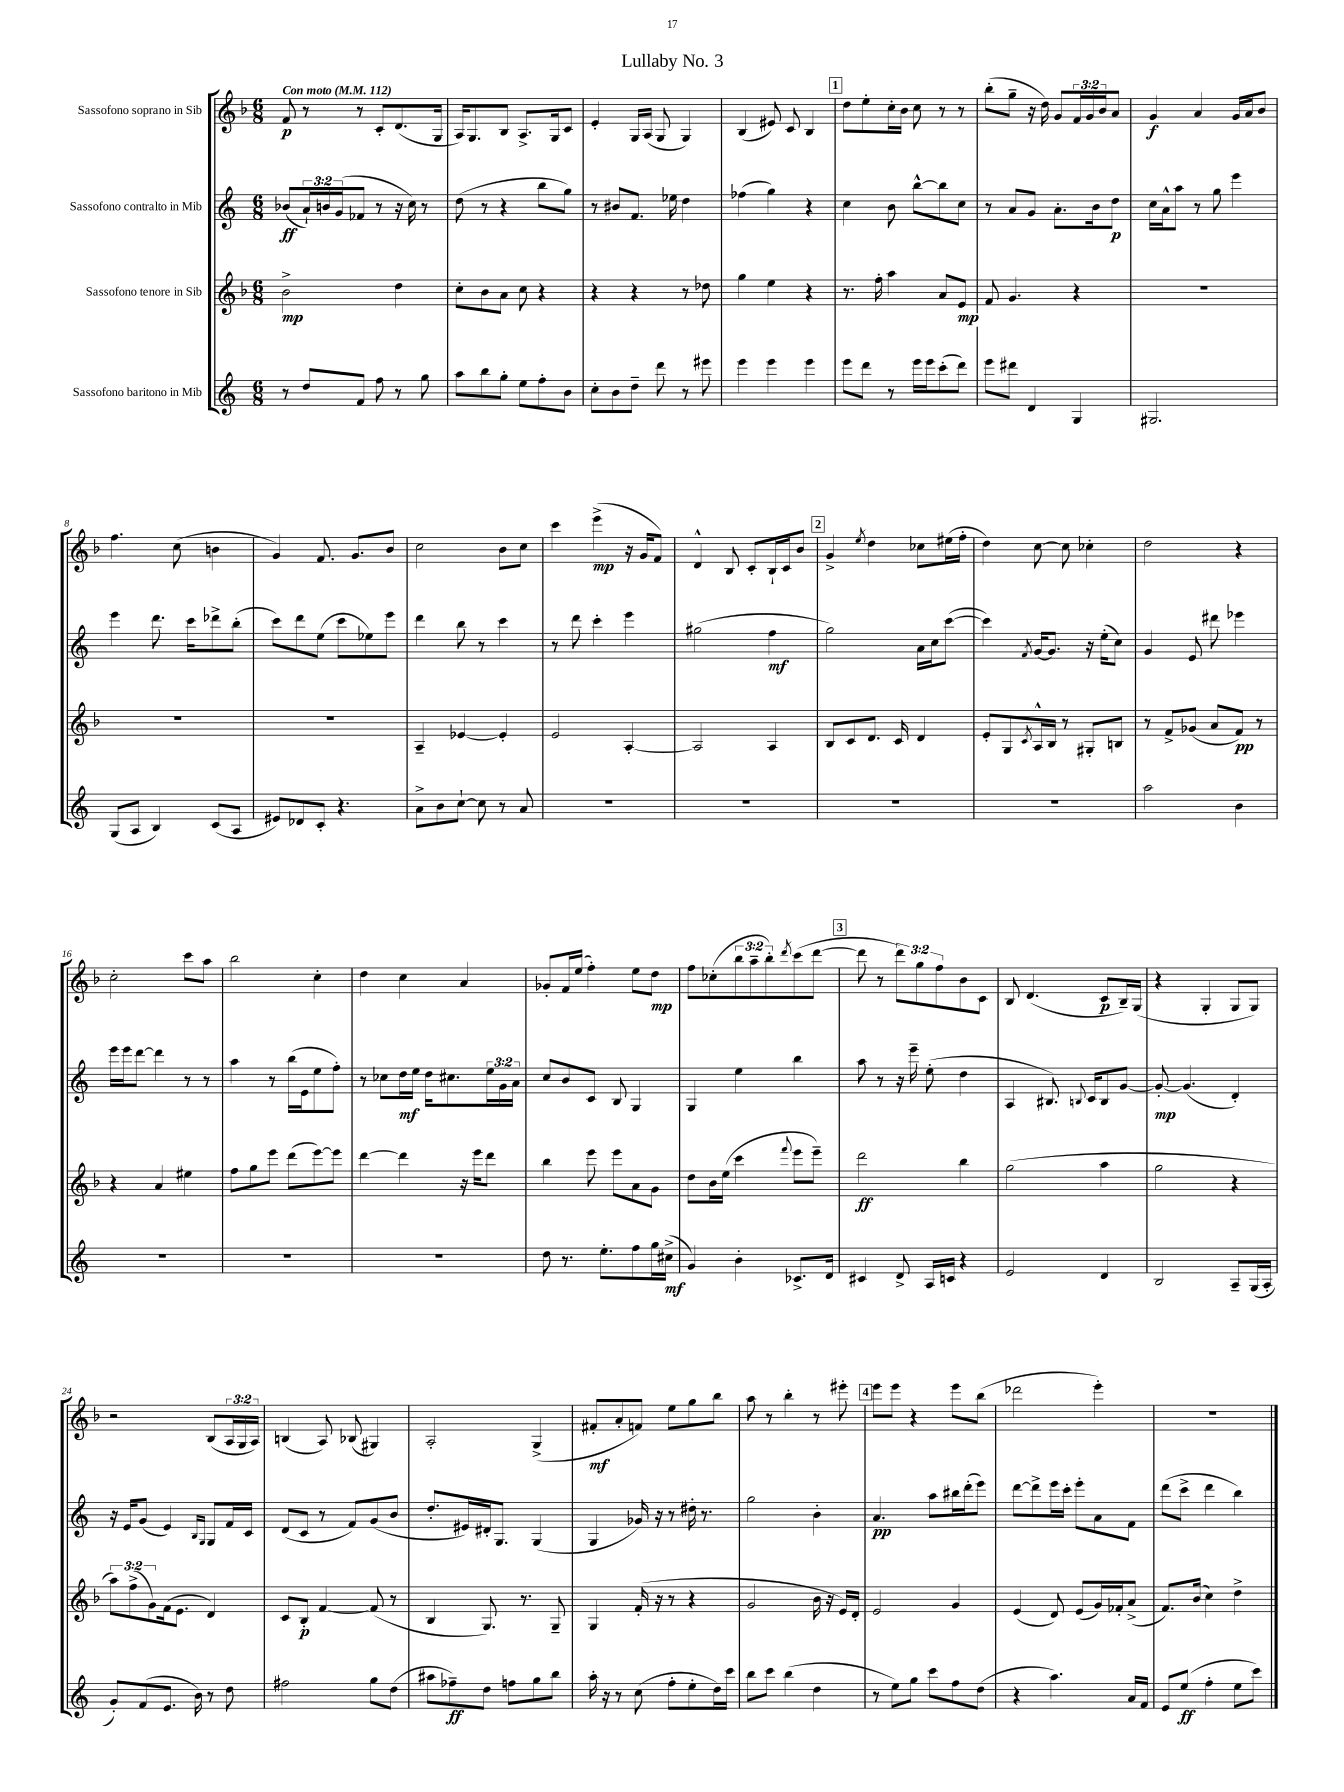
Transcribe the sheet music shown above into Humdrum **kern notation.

**kern	**kern	**kern	**kern
*staff4	*staff3	*staff2	*staff1
*clefG2	*clefG2	*clefG2	*clefG2
*k[]	*k[b-]	*k[]	*k[b-]
*M6/8	*M6/8	*M6/8	*M6/8
*MM112	*MM112	*MM112	*MM112
8r	2b-^	(8b-	8f
8dd	.	24a`)	8r
.	.	24b	.
.	.	(24g	.
8f	.	8f-	8r
8ff	.	8r	8c'
8r	4dd	16r	(8.d
.	.	16cc)	.
8gg	.	8r	.
.	.	.	16G
=	=	=	=
8aa	8cc'	(8dd	16A)
.	.	.	8.G
8bb	8b-	8r	.
8gg'	8a	4r	8B-
8ee	8cc	.	8.A^
8ff'	4r	8bb	.
.	.	.	16G
8b	.	8gg)	8c
=	=	=	=
8cc'	4r	8r	4e'
8b	.	8b#	.
8dd~	4r	8.f	16G
.	.	.	(16A
8ddd	.	.	8G
.	.	16ee-	.
8r	8r	4dd	4G)
8eee#	8dd-	.	.
=	=	=	=
4eee	4gg	(4ff-	(4B-
4eee	4ee	4gg)	8e#)
.	.	.	8c
4eee	4r	4r	4B-
=	=	=	=
8eee	8.r	4cc	8dd
8ddd	.	.	8ee'
.	16ff'	.	.
8r	4aa	8b	16cc'
.	.	.	16b-
16eee	.	[8bb^^	8cc
16eee	.	.	.
(8ccc'	8a	8bb]	8r
8ddd)	8e	8cc	8r
=	=	=	=
8eee	8f	8r	(8bb-'
8ddd#	4.g	8a	8gg~
4d	.	8g	16r
.	.	.	16dd)
.	.	8.a'	8g
4G	4r	.	24f
.	.	.	24g
.	.	16b	.
.	.	.	24b-
.	.	8dd	8a
=	=	=	=
2.G#	2.r	16cc	4g
.	.	16a^^	.
.	.	8aa	.
.	.	8r	4a
.	.	8gg	.
.	.	4eee	16g
.	.	.	16a
.	.	.	8b-
=	=	=	=
(8G	2.r	4eee	4.ff
8A	.	.	.
4B)	.	8.ddd	.
.	.	.	(8cc
.	.	16ccc	.
(8c	.	8ddd-^	4b
8A	.	(8bb'	.
=	=	=	=
8e#)	2.r	8ccc)	4g)
8d-	.	8ddd	.
8c'	.	(8ee	8.f
4.r	.	8ccc	.
.	.	.	8.g
.	.	8ee-)	.
.	.	8eee	8b-
=	=	=	=
8a^	4A~	4ddd	2cc
8b	.	.	.
[8cc`	[4e-	8bb	.
8cc]	.	8r	.
8r	4e-']	4ccc	8b-
8a	.	.	8cc
=	=	=	=
2.r	2e	8r	4ccc
.	.	8ddd	.
.	.	4ccc'	(4eee^
.	[4A'	4eee	16r
.	.	.	16g
.	.	.	8f)
=	=	=	=
2.r	2A]	(2gg#	4d^^
.	.	.	8B-
.	.	.	8c'
.	4A	4ff	16B-`
.	.	.	16c
.	.	.	8b-
=	=	=	=
2.r	8B-	2gg)	4g^
.	8c	.	.
.	.	.	8qee
.	8.d	.	4dd
.	16c	.	.
.	4d	16a	8cc-
.	.	16cc	.
.	.	([8ccc	(16ee#
.	.	.	16ff'
=	=	=	=
2.r	8e'	4ccc])	4dd)
.	8G	.	.
.	8qc	8qf	.
.	16A^^	[16g	[8cc
.	16B-	8.g]	.
.	8r	.	8cc]
.	8G#'	16r	4cc-'
.	.	(16ee'	.
.	8B	8cc)	.
=	=	=	=
2aa	8r	4g	2dd
.	8f^	.	.
.	(8g-	8e	.
.	8a	8ddd#	.
4b	8f)	4eee-	4r
.	8r	.	.
=	=	=	=
2.r	4r	16eee	2cc'
.	.	16eee	.
.	.	[8ddd	.
.	4a	4ddd]	.
.	4ee#	8r	8ccc
.	.	8r	8aa
=	=	=	=
2.r	8ff	4aa	2bb-
.	8gg	.	.
.	8eee	8r	.
.	(8ddd	(16bb	.
.	.	16e	.
.	[8eee)	8ee	4cc'
.	8eee]	8ff')	.
=	=	=	=
2.r	[4ddd	8r	4dd
.	.	8cc-	.
.	4ddd]	16dd	4cc
.	.	16ee	.
.	.	16dd	.
.	.	8.cc#	.
.	16r	.	4a
.	16eee	.	.
.	8ddd	24ee	.
.	.	24g	.
.	.	24a	.
=	=	=	=
8dd	4bb-	8cc	8g-'
8.r	.	8b	16f
.	.	.	(16ee
.	8eee	8c	4ff')
8.ee'	.	.	.
.	8eee	8B	.
8ff	8a	4G	8ee
16gg	8g	.	8dd
(16cc#^	.	.	.
=	=	=	=
4g)	8dd	4G	8ff
.	16b-	.	(8cc-'
.	(16ee	.	.
4b'	4ccc	4ee	12bb-
.	.	.	12aa~
.	.	.	12bb-')
.	8qqfff	.	8qddd
8.c-^	8eee	4bb	(8ccc
.	8eee~)	.	[8ddd
16d	.	.	.
=	=	=	=
4c#	2ddd	8aa	8ddd]
.	.	8r	8r
8d^	.	16r	12ddd)
.	.	16eee~	.
.	.	.	12gg
16A	.	(8ee'	.
.	.	.	12ff
16c	.	.	.
4r	4bb-	4dd	8b-
.	.	.	8c
=	=	=	=
2e	(2gg	4A	8B-
.	.	.	(4.d
.	.	8.B#)	.
.	.	8qqB	.
.	.	16c	.
4d	4aa	8B	8c
.	.	[8g	16B-~)
.	.	.	(16G
=	=	=	=
2B	2gg	8g'_	4r
.	.	(4.g]	.
.	.	.	4G'
8A~	4r	4d')	8G
(16G	.	.	8G)
16A'	.	.	.
=	=	=	=
8g')	12aa)	16r	2r
.	.	16e	.
.	(12ff^	.	.
(8f	.	(8g	.
.	12g)	.	.
8.e	(16f	4e)	.
.	8.e	.	.
16b)	.	.	.
.	.	16qqB	.
.	.	16qqG	.
8r	4d)	8G	(8B-
8dd	.	16f	24A
.	.	.	24G
.	.	16c	.
.	.	.	24A)
=	=	=	=
2ff#	8c	(8d	(4B
.	8B-'	8c	.
.	[4f	8r	8A)
.	.	8f)	(8B-
8gg	(8f]	(8g	4G#)
(8dd	8r	8b	.
=	=	=	=
8aa#	4B-	8.dd'	2A'
8ff-~)	.	.	.
.	.	16e#)	.
8dd	8.G)	16d#'	.
.	.	8.G	.
8ff	.	.	.
.	8.r	.	.
8gg	.	(4G	(4G^
8bb	8G~	.	.
=	=	=	=
16aa'	4G	4G	8f#'
16r	.	.	.
8r	.	.	8a'
(8cc	(16f'	16g-)	8f)
.	16r	16r	.
8ff'	8r	8r	8ee
8ee'	4r	16dd#'	8gg
.	.	8.r	.
16dd)	.	.	8bb-
16ccc	.	.	.
=	=	=	=
8bb	2g	2gg	8aa
8ccc	.	.	8r
(4bb	.	.	4bb-'
4dd	16b-	4b'	8r
.	16r	.	.
.	16e)	.	8eee#'
.	16d'	.	.
=	=	=	=
8r	2e	4.a	8eee
8ee)	.	.	8eee
8gg	.	.	4r
8ccc	.	8aa	.
8ff	4g	16bb#	8eee
.	.	(16ddd'	.
(8dd	.	8eee)	(8bb-
=	=	=	=
4r	(4e	[8ddd	2ddd-
.	.	8ddd^]	.
4.aa)	8d)	16eee	.
.	.	16ccc'	.
.	(8e	8eee'	.
.	16g)	8a	4eee')
.	16f-'	.	.
16a	(8a^	8f	.
16f	.	.	.
=	=	=	=
8e	8.f)	(8ddd	2.r
(8ee	.	8ccc^	.
.	(16b-	.	.
4ff'	4cc)	4ddd	.
8ee	4dd^	4bb)	.
8ccc)	.	.	.
==	==	==	==
*-	*-	*-	*-
